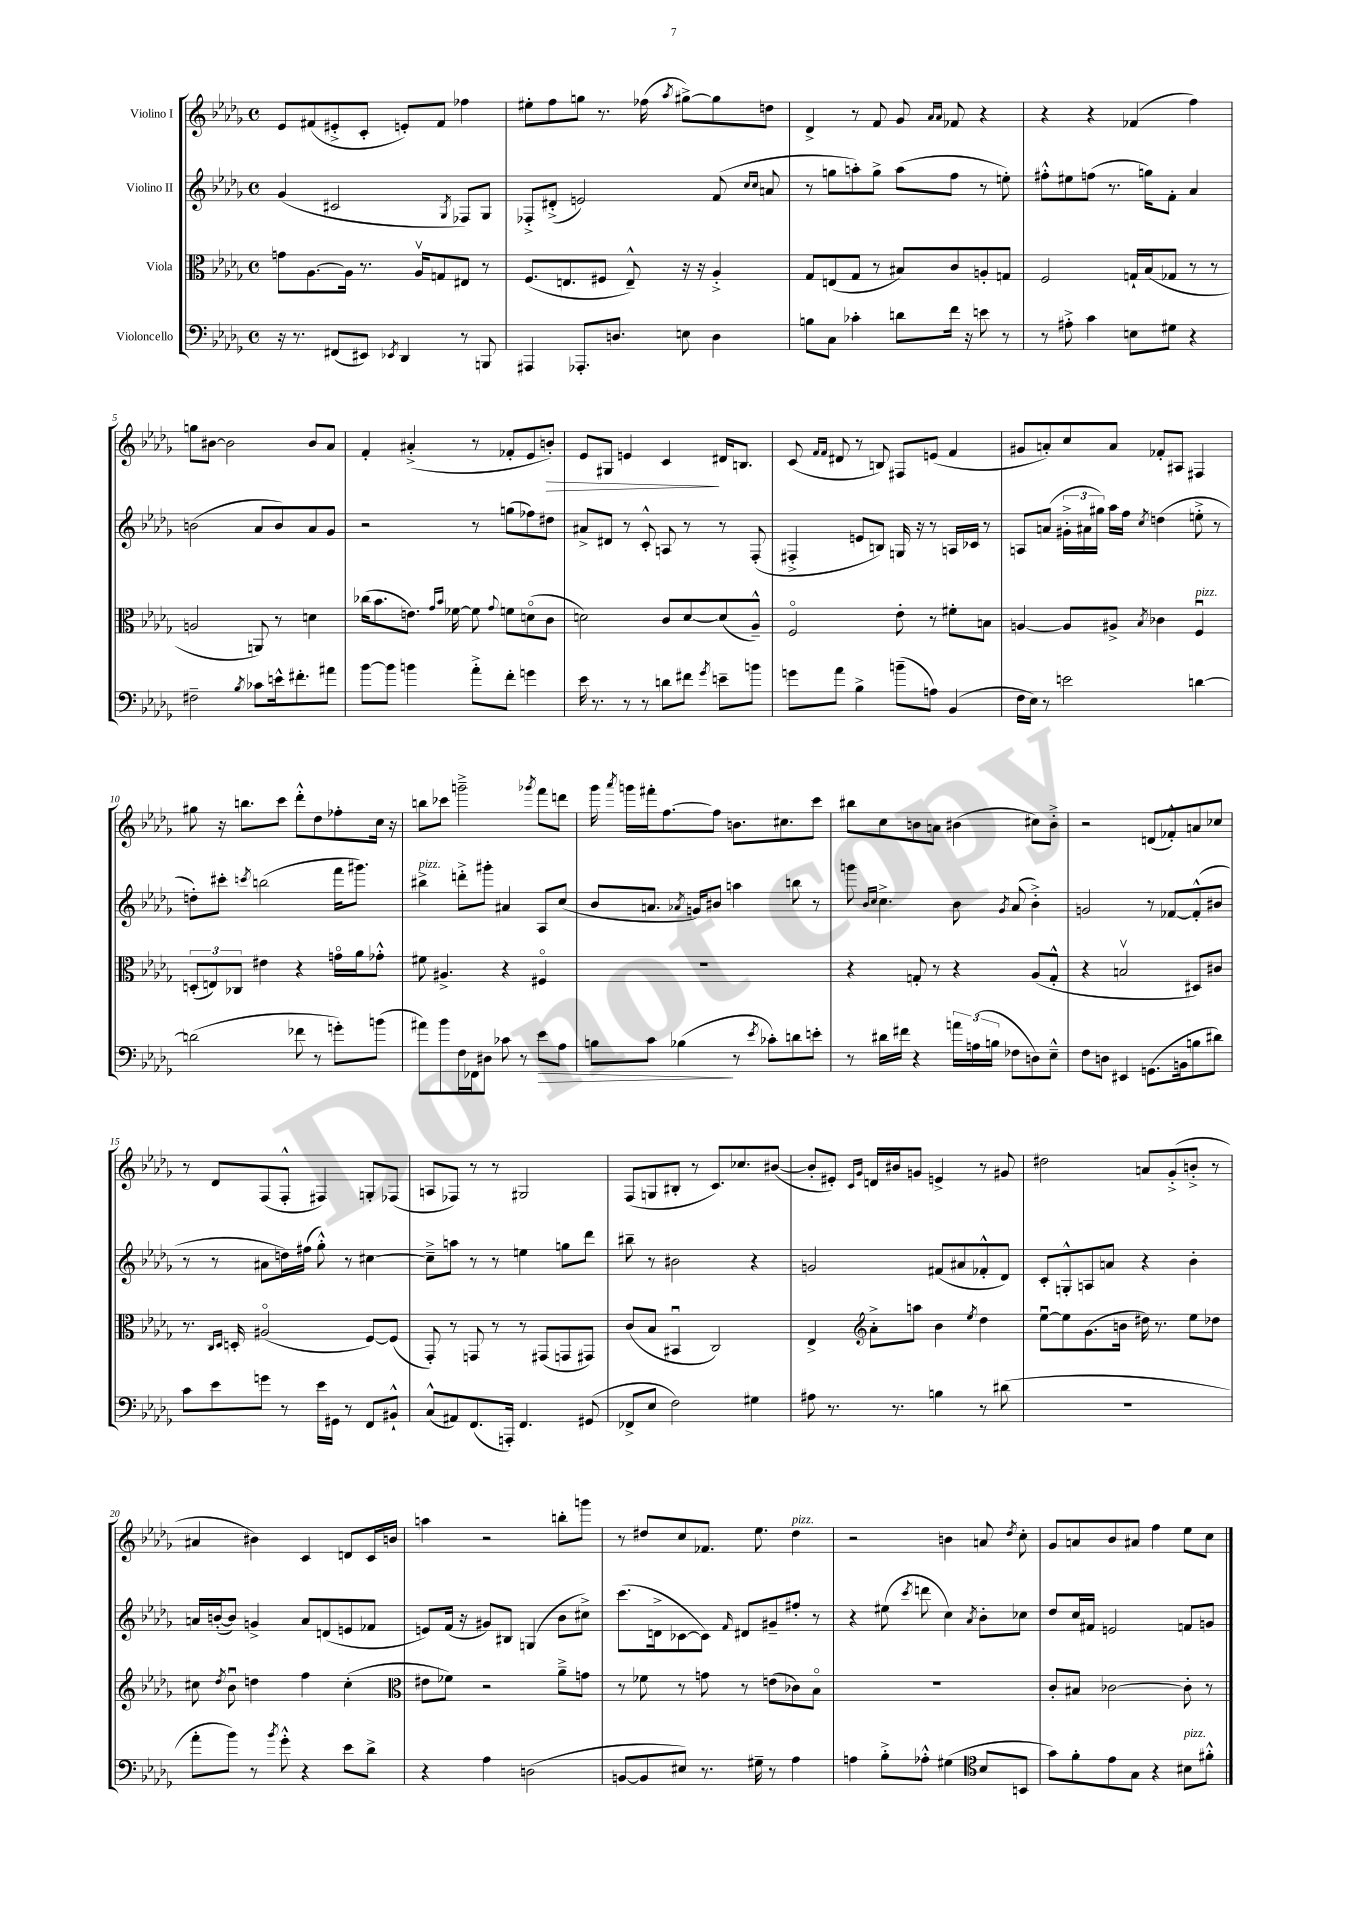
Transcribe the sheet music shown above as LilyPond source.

<<
\new StaffGroup <<
\new Staff = "s0" \with { instrumentName = "Violino I" } {
    \clef treble \key des \major \defaultTimeSignature \time 4/4
    \autoBeamOff ees'8[ fis'8( eis'8-.-> c'8]-. e'8[-.) fis'8] fes''4 |
    eis''8[-. f''8 g''8] r8. fes''16( \acciaccatura { aes''8 } gis''8[~->) gis''8 d''8] |
    des'4-> r8 f'8 ges'8 \grace { aes'16[ aes'16] } fes'8 r4 |
    r4 r4 fes'4( f''4) |
    g''8[ bis'8]~ bis'2 bis'8[ aes'8] |
    f'4-. ais'4-.->( r8 fes'8[-. ees'8 b'8]-.\>) |
    ees'8[ gis8] e'4 c'4\! dis'16[ b8.] |
    c'8( \grace { f'16[ f'16] } dis'8 r8 b8) fis8[ e'8]( f'4 |
    gis'8[ a'8-.) c''8 a'8] fes'8[-. ais8] fis4 |
    gis''8 r16 b''8.[ c'''8] des'''8[-.-^ des''8 fes''8-. c''16] r16 |
    b''8[ ces'''8] g'''2---> \acciaccatura { ges'''8 } f'''8[ d'''8] |
    ges'''16 \acciaccatura { aes'''8 } g'''16[ fis'''16-. f''8.~ f''8] b'8.[ cis''8. c'''8] |
    bis''8[ c''8 b'8 a'8] bis'4( cis''8[) bis'8]-.-> |
    r2 d'8[( fes'8-.-^) a'8 ces''8] |
    r8 des'8[ f8( f8]-.-^ fis4) g8[-. fes8]( |
    a8[ fes8]) r8 r8 gis2 |
    f8[( g8 bis8]-. r8 c'8.[) ces''8. bis'8]~( |
    bis'8[-. eis'8]-.) \grace { c'16[ ges'16] } d'16[ bis'16 g'8] e'4-> r8 gis'8 |
    dis''2 a'8[ ges'8-.->( b'8]-.-> r8 |
    ais'4 bis'4) c'4 d'8[ c'16 b'16] |
    a''4 r2 b''8[-. g'''8] |
    r8 dis''8[ c''8 fes'8.] ees''8. dis''4^\markup { \italic "pizz." } |
    r2 b'4 a'8 \acciaccatura { des''8 } c''8-. |
    ges'8[ a'8 bes'8 ais'8] f''4 ees''8[ c''8] \bar "|." |
}
\new Staff = "s1" \with { instrumentName = "Violino II" } {
    \clef treble \key des \major \defaultTimeSignature \time 4/4
    \autoBeamOff ges'4( cis'2 \acciaccatura { ges8 } fes8[) ges8] |
    fes8[-.-> dis'8]-.->( e'2) f'8( \grace { c''16[ c''16] } a'8 |
    r8 g''8[ a''8-.) g''8]-> a''8[( f''8] r8 e''8-.) |
    fis''8[-.-^ eis''8 f''8]( r8. g''16[) f'8]-. aes'4 |
    b'2( aes'8[ b'8) aes'8 ges'8] |
    r2 r8 g''8[( fes''8) dis''8] |
    ais'8[-> dis'8] r8 c'8-.-^ a8 r8 r8 f8-.( |
    fis4-.-> e'8[ b8]) g16 r16 r8 a16[ ces'16] r8 |
    a8[ a'8]( \tuplet 3/2 { gis'16[-.-> ais'16 gis''16]) } aes''16[ f''16] \acciaccatura { c''8 } d''4( e''8-.-> r8 |
    d''8[-.) cis'''8]-. \acciaccatura { c'''8 } b''2( f'''16[ gis'''8.]) |
    bis''4->^\markup { \italic "pizz." } d'''8[-.-> gis'''8]-. ais'4 aes8[ c''8]( |
    bes'8[ a'8.] \acciaccatura { aes'8 } g'16[) bis'8] a''4 b''8 r8 |
    g'''8 \grace { bes'16[ c''16] } c''4.-> bes'8 \acciaccatura { ges'8 } aes'8( bes'4-.->) |
    g'2 r8 fes'8[~ fes'8-.-^( bis'8] |
    r8 r8 ais'8[ d''16) fis''16]( ges''8-.-^) r8 cis''4~ |
    cis''8[---> a''8] r8 r8 e''4 g''8[ des'''8] |
    bis''8-- r8 bis'2 r4 |
    g'2 fis'8[( ais'8 fes'8-.-^ des'8]) |
    c'8[-. g8-.-^ a8 a'8] r4 bes'4-. |
    a'16[ b'16~-.( b'8]) g'4-> a'8[ d'8( e'8 fes'8] |
    e'8[) f'16]( r16 gis'8[) bis8] g4( bes'8[ cis''8]->) |
    c'''8.[( d'16-> ces'8~ ces'8]) \grace { f'16 } dis'8[ gis'8-- fis''8]-. r8 |
    r4 eis''8( \acciaccatura { c'''8 } d'''8 c''4) \acciaccatura { aes'8 } bes'8[-. ces''8] |
    des''8[ c''16 fis'16] e'2 f'8[ g'8] \bar "|." |
}
\new Staff = "s2" \with { instrumentName = "Viola" } {
    \clef alto \key des \major \defaultTimeSignature \time 4/4
    \autoBeamOff g'8[ aes8.~ aes16] r8. aes16[\upbow g8 eis8] r8 |
    f8.[( e8. fis8] e8---^) r16 r16 aes4-.-> |
    ges8[ e8( ges8] r8 bis8[) c'8 a8-. g8] |
    f2 g16[-! bes16( ges8] r8 r8 |
    a2 a,8) r8 d'4 |
    ces''16[( bes'8. e'8.]) \grace { ges'16[ bes'16] } fes'16~ fes'8 \appoggiatura { ges'8 } f'8[ d'8\flageolet( c'8] |
    d'2) c'8[ d'8~ d'8( aes8]---^) |
    f2\flageolet ees'8-. r8 fis'8[-. b8] |
    a4~ a8[ ais8]-> \acciaccatura { bes8 } ces'4 f4\downbow^\markup { \italic "pizz." } |
    \tuplet 3/2 { d8[-.( e8) ces8] } eis'4 r4 g'16[\flageolet aes'16 ges'8]-.-^ |
    fis'8 ais4.-> r4 fis4\flageolet |
    R1 |
    r4 g8-. r8 r4 aes8[( g8]-.-^ |
    r4 b2\upbow dis8[) cis'8] |
    r8. \grace { c16[ des16] } d16-. ais2\flageolet( f8[~) f8]( |
    ges,8-.) r8 g,8 r8 r8 gis,8[( g,8 gis,8]) |
    c'8[( bes8] bis,4\downbow c2) |
    ees4-> \clef treble aes'8[-.-> a''8] bes'4 \acciaccatura { ees''8 } des''4 |
    ees''8[~\downbow ees''8 ges'8.( b'16] dis''16) r8. ees''8[ des''8] |
    cis''8 \acciaccatura { des''8 } bes'8\downbow d''4 f''4 cis''4-.( |
    \clef alto eis'8[ fes'8]) r2 aes'8[---> g'8] |
    r8 fes'8 r8 g'8 r8 e'8[( ces'8) bes8]\flageolet |
    R1 |
    c'8[-. bis8] ces'2~ ces'8-. r8 \bar "|." |
}
\new Staff = "s3" \with { instrumentName = "Violoncello" } {
    \clef bass \key des \major \defaultTimeSignature \time 4/4
    \autoBeamOff r16 r8. fis,8[( eis,8]) \acciaccatura { ees,8 } des,4 r8 b,,8 |
    ais,,4 aes,,8.[-. d8.] e8 d4 |
    b8[ c8] ces'4-. d'8[ f'16] r16 e'8 r8 |
    r8 ais8-.-> c'4 e8[ gis8] r4 |
    fis2-- \acciaccatura { bes8 } ces'8[ e'16-^ fis'8.-. ais'8] |
    bes'8[~ bes'8] b'4 aes'8[-.-> f'8]-. g'4 |
    ees'16 r8. r8 r8 d'8[ fis'8] \acciaccatura { ges'8 } e'8[-- b'8] |
    g'8[ aes'8] bes4-> b'8[--( a8]) bes,4( |
    f16[ ees16]) r8 e'2 d'4~ |
    d'2( fes'8 r8 g'8[-.) b'8]( |
    ais'8[) bes'8 f16 fes,16 dis8] ces'8 r8 ees'8[\> aes8] |
    b8[ c'8] bes4\!( r8 \acciaccatura { ees'8 } ces'8[-.) d'8 e'8]-. |
    r8 dis'16[ fis'16] r4 \tuplet 3/2 { a'16[ a16( b16] } fes8[ d8) ees8]---^ |
    f8[ d8] eis,4 g,8.[( b,16 b8 dis'8]) |
    c'8[ ees'8 g'8] r8 ees'16[ gis,16] r8 f,8[ bis,8]-!-^ |
    c8[-^( ais,8) f,8.( a,,16]-.) f,4. gis,8( |
    fes,8[-> ees8] f2) gis4 |
    ais8 r8. r8. b4 r8 dis'8( |
    R1 |
    aes'8[-. bes'8]) r8 \acciaccatura { bes'8 } ges'8-.-^ r4 ees'8[ des'8]-> |
    r4 aes4 d2( |
    b,8[~ b,8 eis8]) r8. gis16-- r8 aes4 |
    a4 bes8[-.-> aes8]-.-^ gis4( \clef tenor bes8[ b,8] |
    ges'8[) f'8-. ees'8 ges8] r4 bis8[^\markup { \italic "pizz." } fis'8]-.-^ \bar "|." |
}
>>
>>
